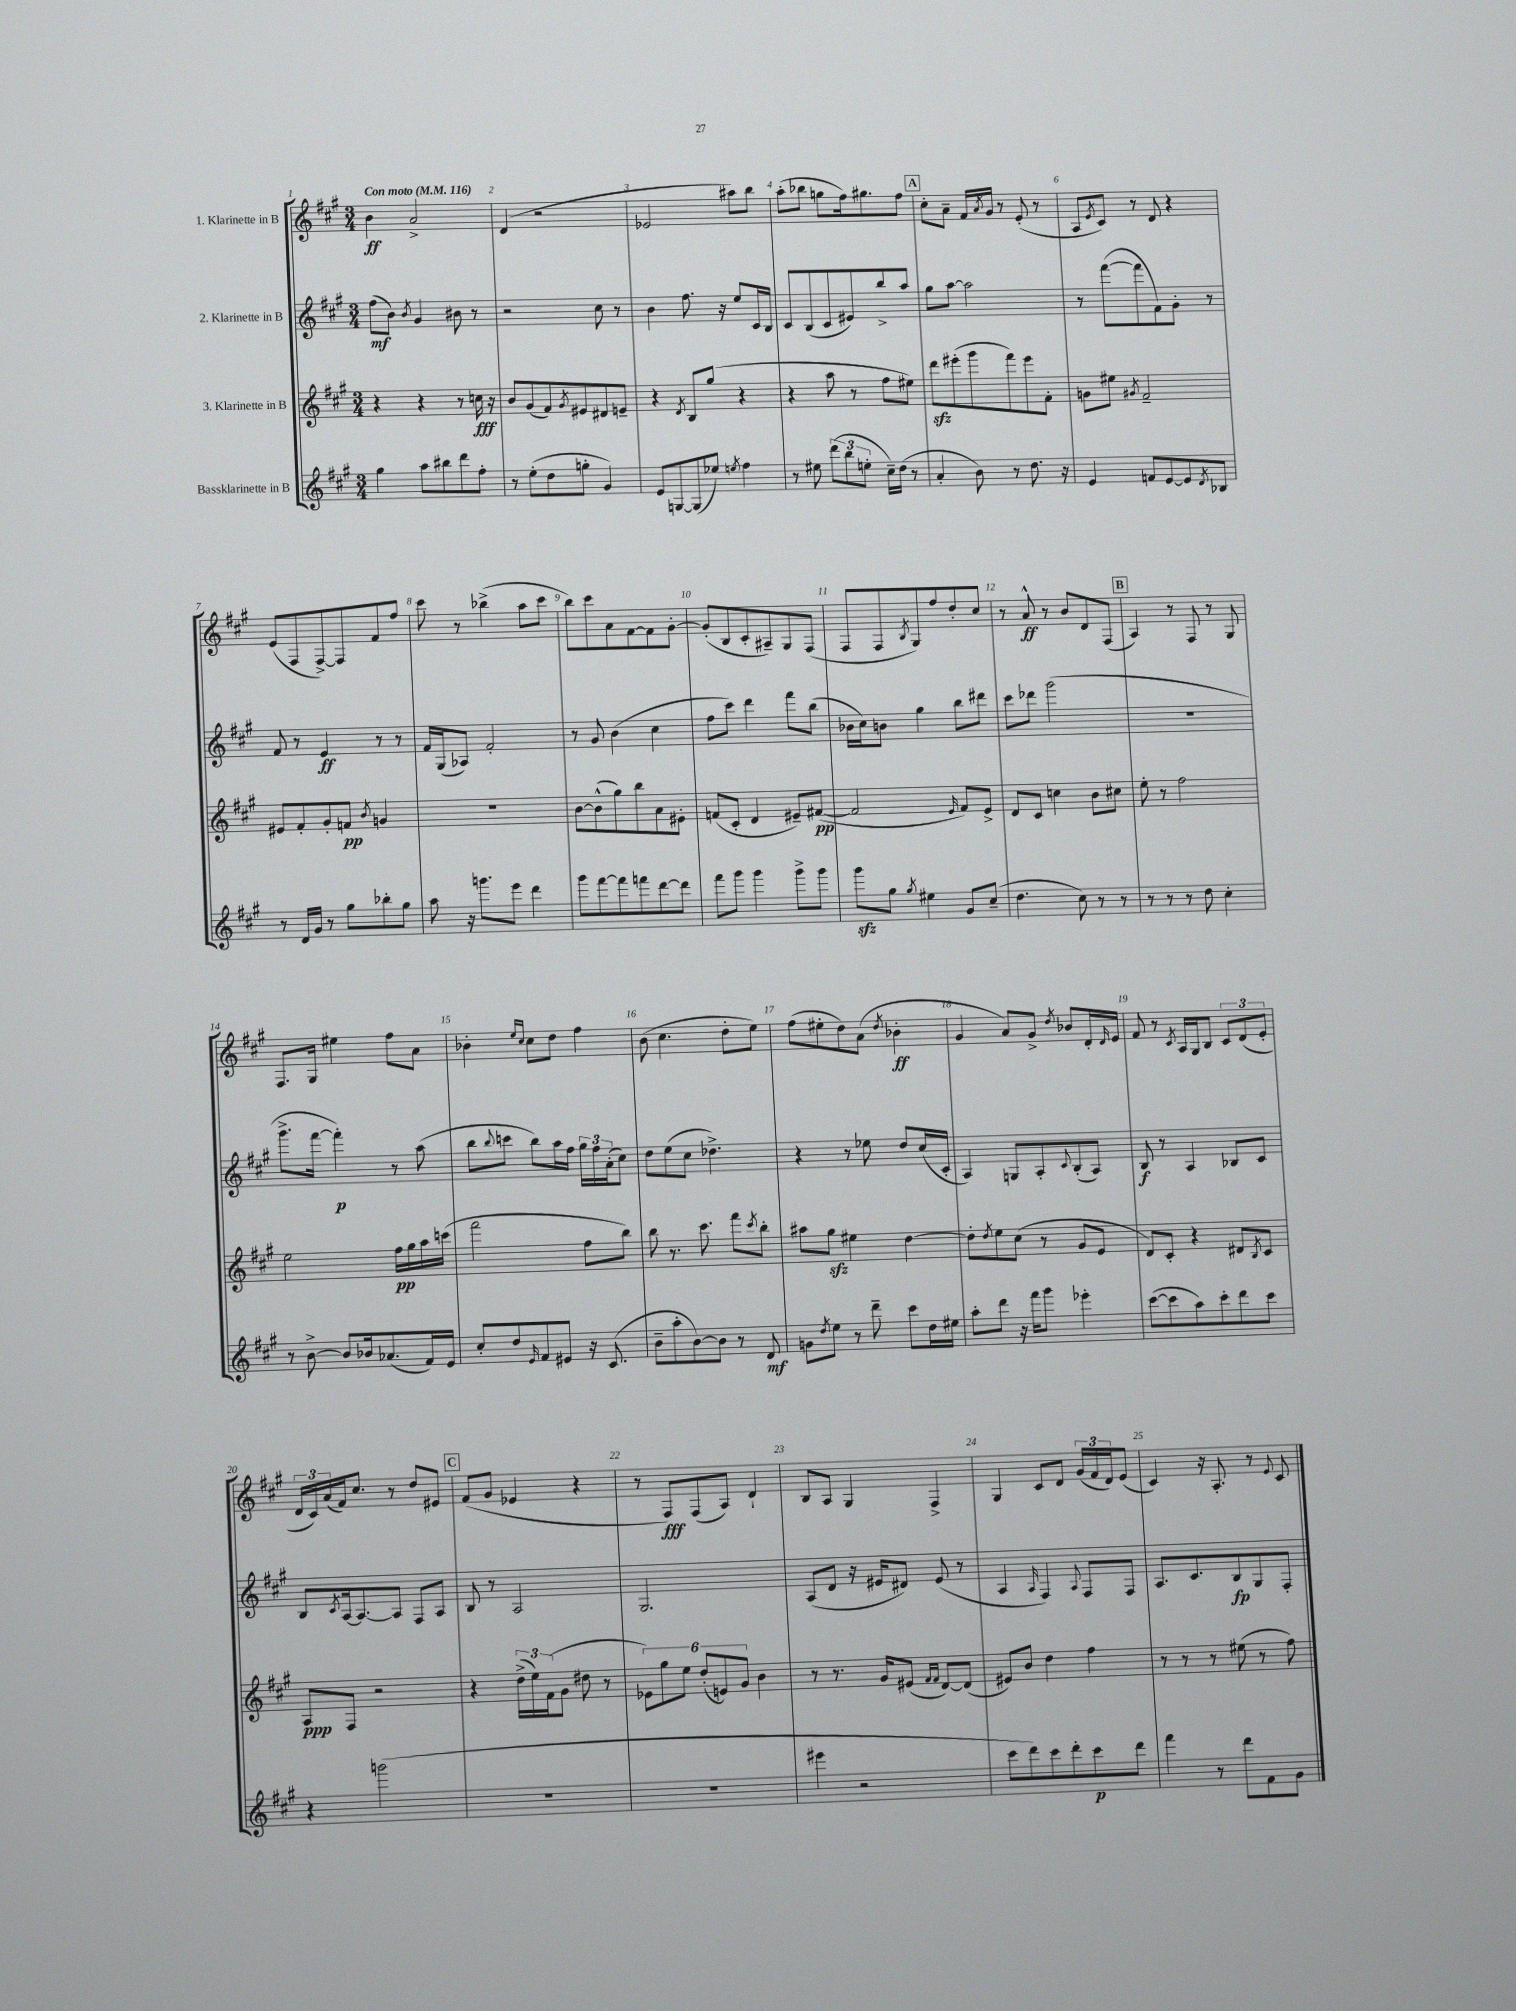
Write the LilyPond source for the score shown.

<<
\new StaffGroup <<
\new Staff = "s0" \with { instrumentName = "1. Klarinette in B" } {
    \clef treble \key a \major \numericTimeSignature \time 3/4 \tempo "Con moto" 4 = 116
    b'4\ff a'2-> |
    d'4( r2 |
    ees'2 ais''8) b''8 |
    a''8-.( bes''8 g''8 fis''16) gis''8. fis''8 |
    \mark \markup { \box "A" } cis''8-. a'8-- fis'16 \acciaccatura { a'8 } gis'16 r8 e'8-.( r8 |
    a8 \acciaccatura { e'8 } cis'8) r8 d'8 r4 |
    e'8( fis8 fis8~->) fis8 fis'8 fis''8 |
    cis'''8 r8 bes''4->( a''8 cis'''8 |
    b''8) cis'''8 a'8 fis'8~ fis'8 gis'8~-. |
    gis'8-.( b8 cis'8-. ais8--) gis8 fis8( |
    fis8 fis8 \acciaccatura { b8 } gis8) fis''8 d''8-. cis''8 |
    r8 a'8-^\ff r8 b'8 d'8 fis8( |
    \mark \markup { \box "B" } a4) r8 fis8 r8 gis8 |
    fis8. gis16 eis''4 fis''8 a'8 |
    bes'4-. \grace { e''16 cis''16 } cis''8 d''8 fis''4 |
    b'8( cis''4. d''8-. e''8) |
    fis''8( eis''8-. d''8) a'8( \acciaccatura { d''8 } bes'4-.\ff |
    gis'4 a'8) gis'8-> \acciaccatura { d''8 } bes'8 d'16-. \grace { d'16 } e'16 |
    fis'8 r8 \acciaccatura { cis'8 } a16 gis16 b8 \tuplet 3/2 { cis'8 d'8( e'8-. } |
    \tuplet 3/2 { d'16 cis'16) a'16( } fis'16) cis''8. r8 d''8 eis'8 |
    \mark \markup { \box "C" } fis'8( gis'8 ees'4 r4 |
    r8 fis8\fff) fis8( a8) d'4-! |
    b8 a8 gis4 fis4-> |
    gis4 cis'8 d'8 \tuplet 3/2 { gis'16( fis'16 d'16) } e'8( |
    cis'4) r16 a8.-. r8 \appoggiatura { e'8 } cis'8 \bar "|." |
}
\new Staff = "s1" \with { instrumentName = "2. Klarinette in B" } {
    \clef treble \key a \major \numericTimeSignature \time 3/4
    fis''8\mf( b'8) \acciaccatura { b'8 } gis'4 bis'8 r8 |
    r2 cis''8 r8 |
    b'4 fis''8. r16 e''8 cis'16 b16 |
    cis'8 b8( cis'8 eis'8) b''8-> a''8 |
    \mark \markup { \box "A" } gis''8 a''8~ a''2 |
    r8 fis'''8~( fis'''8 fis'8) gis'8-. r8 |
    fis'8 r8 e'4\ff r8 r8 |
    fis'16 gis16( aes8) fis'2-. |
    r8 gis'8 b'4( cis''4 |
    fis''8 cis'''8) d'''4 fis'''8 b''8( |
    bes'16 cis''16) b'8 gis''4 b''8 dis'''8 |
    cis'''8 des'''8 gis'''2( |
    \mark \markup { \box "B" } R2. |
    gis'''8.-> fis'''16~ fis'''4-.\p) r8 a''8( |
    b''8 \appoggiatura { b''8 } c'''8 b''8) a''16 fis''16 \tuplet 3/2 { gis''16 fis''16 a'16-.( } cis''8) |
    d''8 e''8( cis''8 des''4.->) |
    r4 r8 ees''8 d''8 cis''16( cis'16-. |
    a4) g8 a8-. \appoggiatura { cis'8 } b8-.( a8) |
    b8\f r8 a4 bes8 cis'8 |
    b8 \acciaccatura { cis'8 } a16~ a8.~ a8 fis8 a8 |
    \mark \markup { \box "C" } b8 r8 a2 |
    gis2. |
    a8( d'8 r16 eis'16 dis'8) eis'8( r8 |
    a4 \grace { a16 } fis4) \appoggiatura { a8 } fis8 fis8 |
    a8. cis'8. b8\fp gis8 fis8-. \bar "|." |
}
\new Staff = "s2" \with { instrumentName = "3. Klarinette in B" } {
    \clef treble \key a \major \numericTimeSignature \time 3/4
    r4 r4 r8 c''16\fff r16 |
    b'8 gis'8( fis'8) \acciaccatura { gis'8 } eis'8 dis'8 e'8-- |
    r4 \acciaccatura { d'8 } b8 gis''8( r4 |
    r4 a''8 r8 fis''8 eis''8) |
    \mark \markup { \box "A" } d'''8\sfz eis'''8-.( gis'''8 fis'''8) eis'''8 fis'8-. |
    g'8 eis''8 \acciaccatura { gis'8 } fis'2-- |
    eis'8 fis'8-. gis'8-. f'8\pp \acciaccatura { b'8 } g'4 |
    R2. |
    b'8~ b'8-^( gis''8) b''8 a'8 eis'8-. |
    f'8( cis'8-. d'4 eis'8--) fis'8~\pp( |
    fis'2 \grace { e'16 } fis'8) e'8-> |
    d'8 cis'8 c''4 b'8 cis''8 |
    \mark \markup { \box "B" } e''8-. r8 fis''2 |
    e''2 fis''16\pp gis''16 a''16 c'''16( |
    fis'''2 fis''8 b''8) |
    b''8 r8. cis'''8. fis'''8 \acciaccatura { cis'''8 } b''8-. |
    ais''8 gis''8\sfz eis''4 d''4~ |
    d''8-. \acciaccatura { d''8 } e''8 cis''8( r8 gis'8 e'8 |
    d'8) cis'8-. r4 dis'8 \acciaccatura { b8 } cis'8 |
    a8\ppp fis8 r2 |
    \mark \markup { \box "C" } r4 \tuplet 3/2 { d''16->( e''16) fis'16( } gis'8 dis''8 r8 |
    \tuplet 6/4 { ees'8) gis''8 e''8 d''8-.( e'8) gis'8 } b'4 |
    r8 r8. gis'16 eis'8( \grace { fis'16 fis'16 } d'8~) d'8( |
    eis'8) b'8 d''4 fis''4 |
    r8 r8 r8 eis''8( r8 fis''8) \bar "|." |
}
\new Staff = "s3" \with { instrumentName = "Bassklarinette in B" } {
    \clef treble \key a \major \numericTimeSignature \time 3/4
    gis''4 a''8 bis''8 d'''8 fis''8-. |
    r8 e''8-.( d''8 g''8-. gis'4) |
    e'8 g8~ g8( ees''8) \acciaccatura { e''8 } fis''4 |
    r8 eis''8 \tuplet 3/2 { d'''8( b''8 e''8-. } cis''16--) d''16( r8 |
    \mark \markup { \box "A" } a'4-. b'8) r8 d''8. r16 |
    e'4 f'8 e'8~ e'8 \acciaccatura { d'8 } bes8 |
    r8 d'16 gis'16 r8 gis''8 bes''8-. gis''8 |
    a''8 r16 g'''8. e'''8 d'''4 |
    gis'''8 fis'''8~ fis'''8 f'''8 d'''8~ d'''8 |
    fis'''8 gis'''8 gis'''4 gis'''8-> gis'''8 |
    gis'''8\sfz gis''8 \acciaccatura { gis''8 } eis''4 gis'8 cis''8--( |
    d''4. cis''8) r8 r8 |
    \mark \markup { \box "B" } r8 r8 r8 d''8 cis''4-. |
    r8 b'8~-> b'8 bes'16 aes'8.( fis'16) e'16 |
    cis''8-. d''8 \grace { e'16 } fis'8 eis'8 r16 cis'8.( |
    b'8-- a''8-. b'8~) b'8 r8 d'8\mf |
    g'8 \acciaccatura { d''8 } e''8 r8 d'''8-- cis'''8 d''16 eis''16 |
    a''8-. d'''8 r16 fis'''16 gis'''8 ees'''4-. |
    cis'''8~( cis'''8 a''8) cis'''8-. d'''8 cis'''8 |
    r4 g'''2( |
    \mark \markup { \box "C" } R2. |
    R2. |
    eis'''4 r2 |
    cis'''8 d'''8) cis'''8 d'''8-. cis'''8\p d'''8 |
    fis'''4 r8 d'''8 fis'8 gis'8 \bar "|." |
}
>>
>>
\layout { \context { \Score \override BarNumber.break-visibility = ##(#f #t #t) barNumberVisibility = #all-bar-numbers-visible } }
